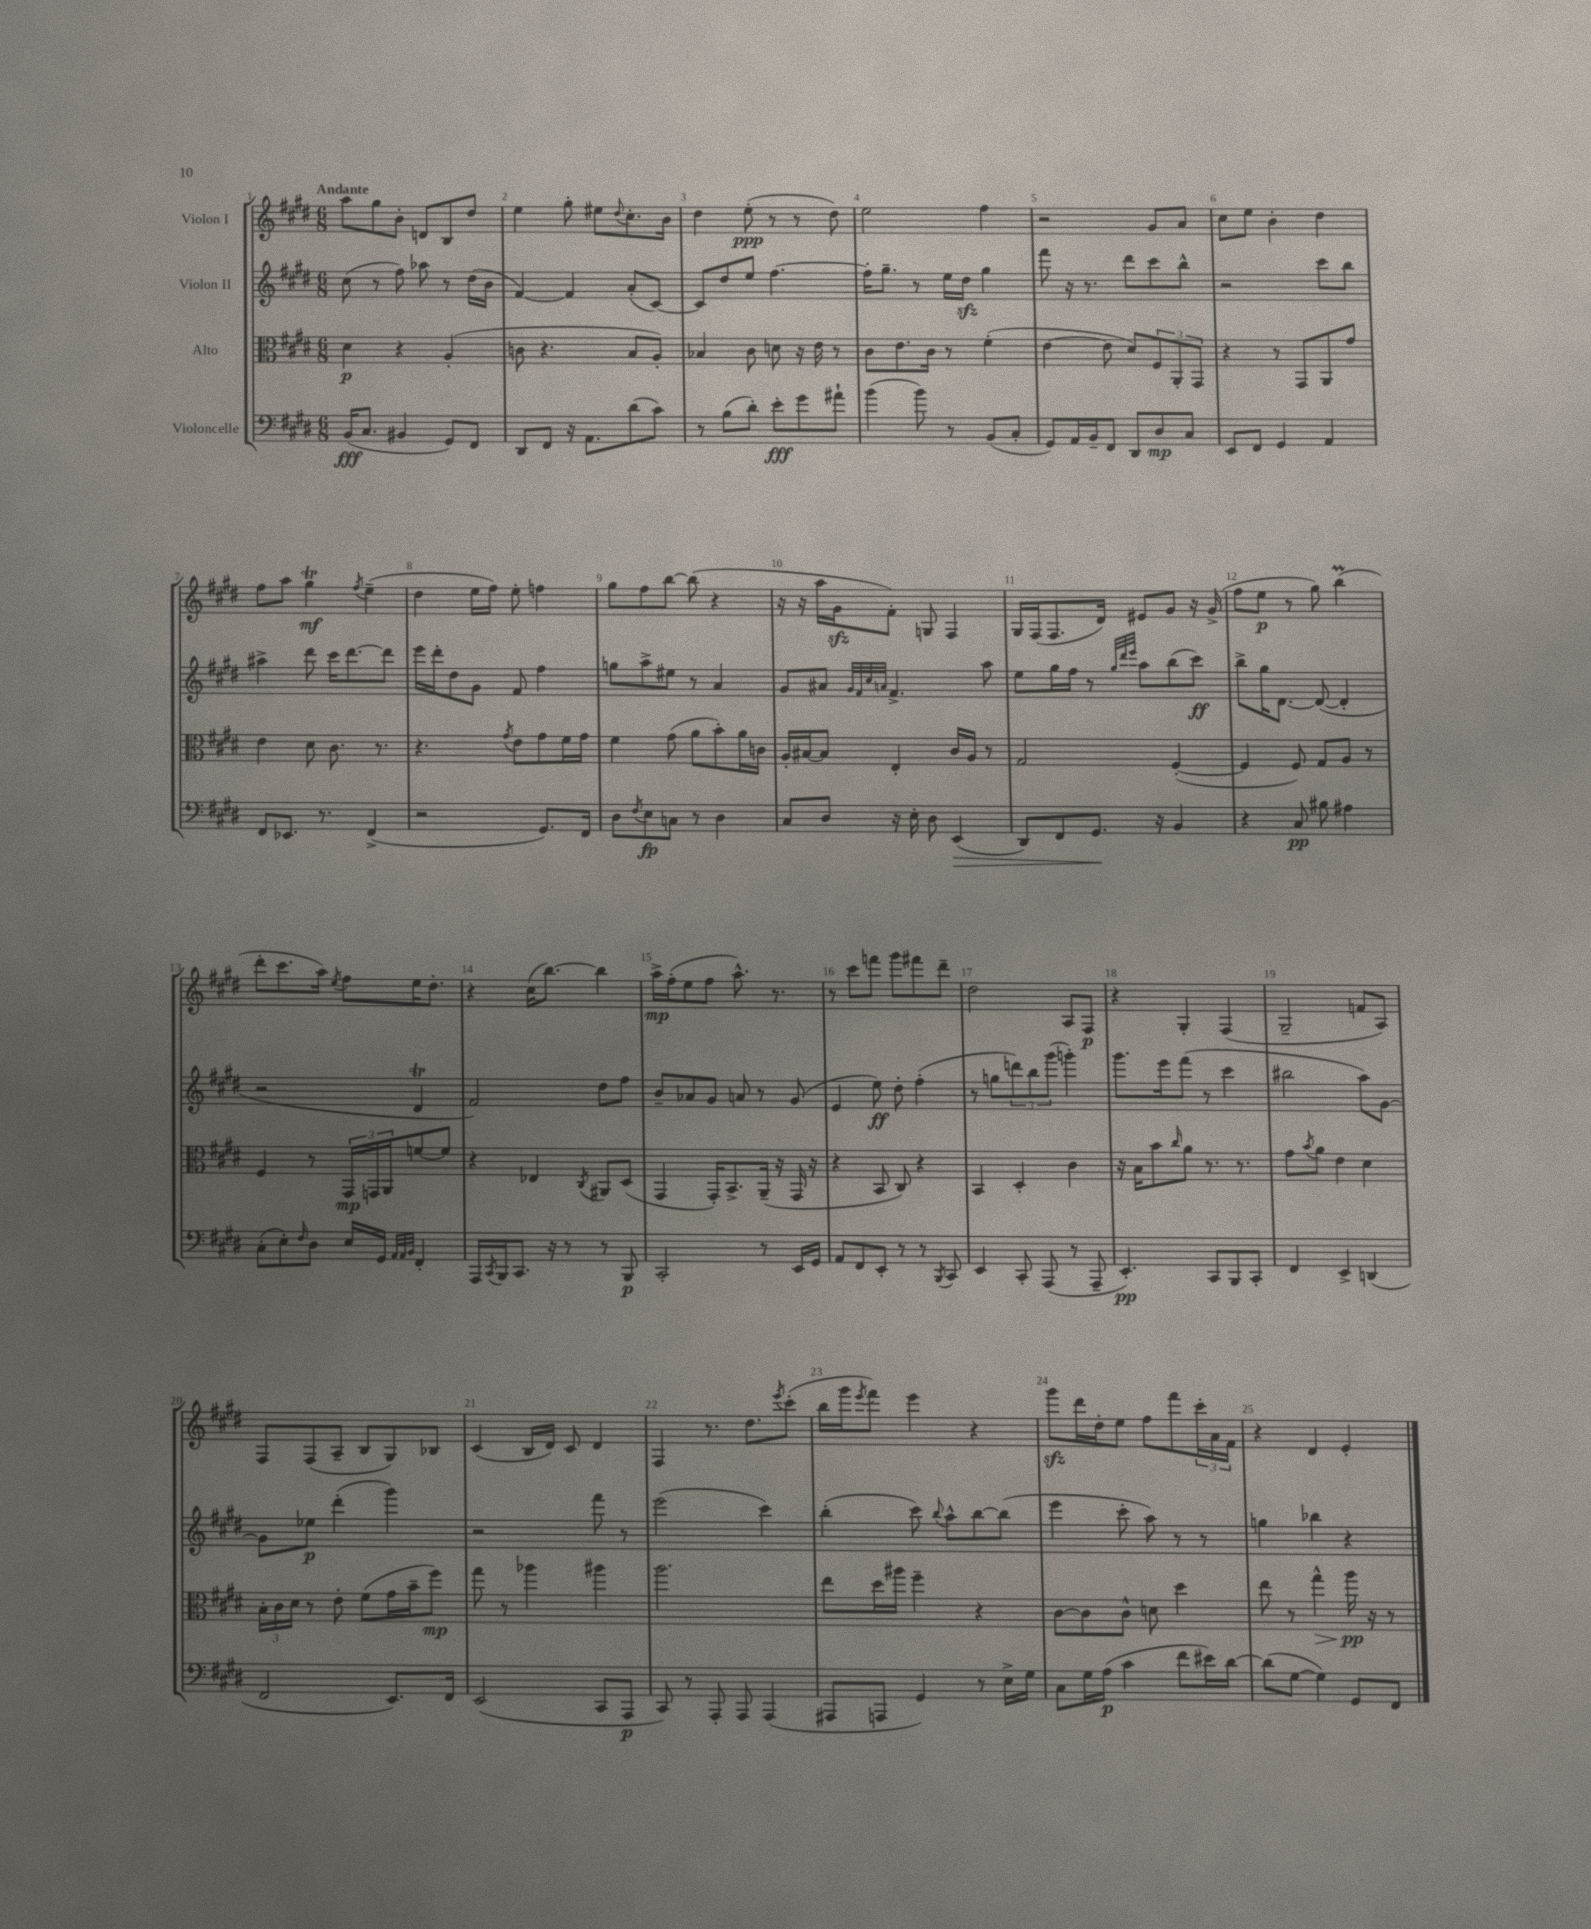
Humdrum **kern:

**kern	**dynam	**kern	**dynam	**kern	**dynam	**kern	**dynam
*part4	*part4	*part3	*part3	*part2	*part2	*part1	*part1
*staff4	*staff4	*staff3	*staff3	*staff2	*staff2	*staff1	*staff1
*I"Violoncelle	*	*I"Alto	*	*I"Violon II	*	*I"Violon I	*
*clefF4	*	*clefC3	*	*clefG2	*	*clefG2	*
*k[f#c#g#d#]	*	*k[f#c#g#d#]	*	*k[f#c#g#d#]	*	*k[f#c#g#d#]	*
*M6/8	*	*M6/8	*	*M6/8	*	*M6/8	*
=1	=1	=1	=1	=1	=1	=1	=1
!	!	!	!	!	!	!LO:TX:a:B:t=Andante	!
(16BB/KL	fff	4d#\	p	(8cc#\	.	8aa\L	.
8.C#/J	.	.	.	.	.	.	.
.	.	.	.	8r	.	8gg#\	.
4BB#X/	.	4r	.	8ff#\)	.	8b'\J	.
.	.	.	.	8aa-X\	.	8dn/L	.
8GG#/L)	.	(4A'/	.	8r	.	8B/	.
8FF#/J	.	.	.	(16dd#\LL	.	8dd#/J	.
.	.	.	.	16b\JJ	.	.	.
=2	=2	=2	=2	=2	=2	=2	=2
8DD#/L	.	8cn\	.	[4f#/)	.	4ee\	.
8FF#/J	.	4.r	.	.	.	.	.
16r	.	.	.	4f#/]	.	8gg#'\	.
8.AA\L	.	.	.	.	.	.	.
.	.	.	.	.	.	8ee#X\L	.
.	.	.	.	.	.	8qqdd#/	.
(8d#\	.	8B/L	.	(8a'/L	.	8.cc#'\	.
8c#\J)	.	8A'/J)	.	[8c#/J)	.	.	.
.	.	.	.	.	.	16b\Jk	.
=3	=3	=3	=3	=3	=3	=3	=3
8r	.	4B-X/	.	8c#/L]	.	4dd#\	.
(8B\L	.	.	.	8dd#/	.	.	.
8d#'\J)	.	8c#\	.	8ee/J	.	(8ee'\	ppp
8e'\L	fff	8dn\	.	[4.ff#\	.	8r	.
8g#\	.	16r	.	.	.	8r	.
.	.	16e\	.	.	.	.	.
8a#X`\J	.	8r	.	.	.	8dd#\)	.
=4	=4	=4	=4	=4	=4	=4	=4
(4b\	.	8c#\L	.	16ff#'\KL]	.	2ee\	.
.	.	.	.	8.gg#~\J	.	.	.
.	.	8.e\	.	.	.	.	.
8b\)	.	.	.	8r	.	.	.
.	.	16c#\Jk	.	.	.	.	.
8r	.	8r	.	16ee\LL	.	.	.
.	.	.	.	16dd#zz\JJ	.	.	.
(8BB/L	.	(4f#'\	.	4gg#\	.	4ff#\	.
8C#'/J	.	.	.	.	.	.	.
=5	=5	=5	=5	=5	=5	=5	=5
8GG#/L)	.	[4e\	.	8fff#\	.	2r	.
16AA/L	.	.	.	16r	.	.	.
16BB~/J	.	.	.	8.r	.	.	.
8FF#/J	.	8e\]	.	.	.	.	.
8DD#/L	.	8d#/L)	.	8ddd#\L	.	.	.
8D#/	mp	12F#/	.	8ccc#\	.	8g#/L	.
.	.	12AA'/	.	.	.	.	.
8C#/J	.	.	.	8bb^^\J	.	8a/J	.
.	.	12GG#/J	.	.	.	.	.
=6	=6	=6	=6	=6	=6	=6	=6
8EE/L	.	4r	.	2r	.	8cc#\L	.
8FF#/J	.	.	.	.	.	8ee\J	.
4GG#/	.	8r	.	.	.	4b'\	.
.	.	8GG#/L	.	.	.	.	.
4AA/	.	8AA/	.	8ccc#\L	.	4dd#\	.
.	.	8g#/J	.	8bb\J	.	.	.
!!LO:LB:g=z
=7	=7	=7	=7	=7	=7	=7	=7
8FF#/L	.	4e\	.	4aa#X^\	.	8ff#\L	.
8.EE-X/J	.	.	.	.	.	8aa\J	.
.	.	8d#\	.	8ddd#\	.	4gg#t\	mf
8.r	.	.	.	.	.	.	.
.	.	8.c#\	.	16ccc#\KL	.	.	.
.	.	.	.	[8.ddd#\	.	.	.
.	.	.	.	.	.	8qff#/	.
(4FF#^/	.	.	.	.	.	(4ee~\	.
.	.	8.r	.	.	.	.	.
.	.	.	.	8ddd#\J]	.	.	.
=8	=8	=8	=8	=8	=8	=8	=8
2r	.	4.r	.	16eee\LL	.	4dd#\	.
.	.	.	.	16ddd#'\J	.	.	.
.	.	.	.	8dd#\	.	.	.
.	.	.	.	8g#\J	.	16ee\LL	.
.	.	.	.	.	.	16ff#\JJ)	.
.	.	8qg#/	.	.	.	.	.
.	.	8e\L	.	8f#/	.	8ee'\	.
8.GG#/L)	.	8g#\	.	4ff#\	.	4ffn\	.
.	.	16f#\L	.	.	.	.	.
16FF#/Jk	.	16g#\JJ	.	.	.	.	.
=9	=9	=9	=9	=9	=9	=9	=9
8D#\L	.	4f#\	.	8ggn\L	.	8gg#\L	.
8qF#/	.	.	.	.	.	.	.
8E\	fp	.	.	8aa^\	.	8ff#\	.
8Cn\J	.	(8g#\	.	8ee#X\J	.	[8bb\J	.
8r	.	8a\L	.	8r	.	(8bb\]	.
4D#\	.	8b'\)	.	4a/	.	4r	.
.	.	16a\L	.	.	.	.	.
.	.	16cn\JJ	.	.	.	.	.
=10	=10	=10	=10	=10	=10	=10	=10
8C#/L	.	16A'/LL	.	8g#/L	.	16r	.
.	.	[16B#X/J	.	.	.	16r	.
8D#/J	.	8B#/J]	.	8a#X/J	.	16aa\LL	.
.	.	.	.	.	.	16g#zz\J	.
.	.	.	.	32qqg#/LLL	.	.	.
.	.	.	.	32qqf#/	.	.	.
.	.	.	.	32qqcc#/	.	.	.
.	.	.	.	32qqan/JJJ	.	.	.
16r	.	4E'/	.	4.f#^/	.	8f#'\J)	.
16E'\	.	.	.	.	.	.	.
8D#\	.	.	.	.	.	8Gn/	.
!	!LO:HP:b	!	!	!	!	!	!
(4EE/	>	16c#/LL	.	.	.	4F#/	.
.	.	16A/JJ	.	.	.	.	.
.	.	8r	.	8aa\	.	.	.
=11	=11	=11	=11	=11	=11	=11	=11
8DD#/L)	.	2G#/	.	8ee\L	.	16G#/LL	.
.	.	.	.	.	.	(16F#/J	.
8FF#/	.	.	.	16gg#\L	.	8.F#/	.
.	.	.	.	16ff#\JJ	.	.	.
8.GG#/J	.	.	.	8r	.	.	.
.	.	.	.	.	.	16d#/Jk)	.
.	.	.	.	32qqgg#/LLL	.	.	.
.	.	.	.	32qqddd#/	.	.	.
.	.	.	.	32qqeee/JJJ	.	.	.
.	.	.	.	8aa\L	.	8e#X/L	.
16r	]	.	.	.	.	.	.
4BB/	.	([4F#'/	.	(8bb\	.	8g#/J	.
.	.	.	.	8ccc#\J)	ff	16r	.
.	.	.	.	.	.	(16g#^/	.
=12	=12	=12	=12	=12	=12	=12	=12
4r	.	4F#/]	.	8bb^\L	.	8ff#\L	.
.	.	.	.	16gg#\K	.	8ee\J	p
.	.	.	.	[8.d#\J	.	.	.
8C#/	pp	8F#/)	.	.	.	8r	.
8B#X\	.	8G#/L	.	(8d#/_	.	8gg#\)	.
4A#X\	.	8A/J	.	4d#'/]	.	(4bbM\	.
.	.	8r	.	.	.	.	.
!!LO:LB:g=z
=13	=13	=13	=13	=13	=13	=13	=13
(8C#'\L	.	4F#/	.	2r	.	8ddd#'\L	.
8E'\)	.	.	.	.	.	8.ccc#\	.
16qqF#/	.	.	.	.	.	.	.
8D#\J	.	8r	.	.	.	.	.
.	.	.	.	.	.	16aa\Jk)	.
.	.	.	.	.	.	8qee/	.
16E/LL	.	24GG#/LL	mp	.	.	8ff#\L	.
.	.	24GGn/	.	.	.	.	.
16GG#/JJ	.	.	.	.	.	.	.
.	.	24AA/J	.	.	.	.	.
32qqAA/LLL	.	.	.	.	.	.	.
32qqAA/	.	.	.	.	.	.	.
32qqBB/JJJ	.	.	.	.	.	.	.
4FF#'/	.	[8fn/	.	4d#t/	.	16ee\K	.
.	.	.	.	.	.	8.dd#'\J	.
.	.	8f/J]	.	.	.	.	.
=14	=14	=14	=14	=14	=14	=14	=14
16AAA/LL	.	4r	.	2f#/)	.	4r	.
8qCC#/	.	.	.	.	.	.	.
16BBB/J	.	.	.	.	.	.	.
8.CC#/J	.	.	.	.	.	.	.
.	.	4E-X/	.	.	.	(16cc#\KL	.
16r	.	.	.	.	.	[8.bb\J)	.
8r	.	.	.	.	.	.	.
.	.	8qC#/	.	.	.	.	.
8r	.	8AA#X/L	.	8dd#\L	.	4bb\]	.
8BBB/	p	(8D#/J	.	8ff#\J	.	.	.
=15	=15	=15	=15	=15	=15	=15	=15
2CC#'/	.	4GG#/	.	8b~/L	.	16aa^\LL	mp
.	.	.	.	.	.	(16ff#'\J	.
.	.	.	.	8a-X/	.	8ee\	.
.	.	16GG#'/KL)	.	8g#/J	.	8ff#\J	.
.	.	8.BB^/	.	.	.	.	.
.	.	.	.	8an/	.	8.aa^^\)	.
8r	.	(16AA~/Jk	.	8r	.	.	.
.	.	16r	.	.	.	8.r	.
16EE/LL	.	16GG#/	.	(8g#/	.	.	.
16GG#/JJ	.	16r	.	.	.	.	.
=16	=16	=16	=16	=16	=16	=16	=16
8AA/L	.	4r	.	4e/	.	8r	.
8FF#/	.	.	.	.	.	8ccc#\L	.
8EE'/J	.	8BB/	.	8ee\)	ff	8fffn\J	.
8r	.	8C#/)	.	8dd#'\	.	8ggg#\L	.
8r	.	4r	.	(4ff#'\	.	8fff#X\	.
8qBBB/	.	.	.	.	.	.	.
8CC#/	.	.	.	.	.	8ddd#~\J	.
=17	=17	=17	=17	=17	=17	=17	=17
4EE/	.	4BB/	.	8r	.	2dd#\	.
.	.	.	.	8ggn\L	.	.	.
8CC#'/	.	4D#'/	.	12dddn\)	.	.	.
.	.	.	.	12bb\	.	.	.
(8AAA/	.	.	.	.	.	.	.
.	.	.	.	(12ggg#\J	.	.	.
8r	.	4c#\	.	4gggn'\)	.	8A/L	.
8AAA~/	.	.	.	.	.	8F#/J	p
=18	=18	=18	=18	=18	=18	=18	=18
4.EE'/)	pp	16r	.	8.ggg#\L	.	4r	.
.	.	16B\KL	.	.	.	.	.
.	.	8b\	.	.	.	.	.
.	.	.	.	16eee\k	.	.	.
.	.	16qqcc#/	.	.	.	.	.
.	.	8a\J	.	(8fff#\J	.	4G#'/	.
8CC#/L	.	8.r	.	8r	.	.	.
8BBB/	.	.	.	4ccc#\	.	(4F#/	.
.	.	8.r	.	.	.	.	.
8CC#'/J	.	.	.	.	.	.	.
=19	=19	=19	=19	=19	=19	=19	=19
4FF#/	.	8g#\L	.	2bb#X\	.	2G#~/	.
.	.	8qb/	.	.	.	.	.
.	.	8a\J	.	.	.	.	.
4EE^/	.	4e\	.	.	.	.	.
(4DDn/	.	4d#\	.	8aa\L)	.	8fn/L	.
.	.	.	.	[8g#\J	.	8A/J)	.
!!LO:LB:g=z
=20	=20	=20	=20	=20	=20	=20	=20
2FF#/	.	24B'\LL	.	8g#\L]	.	8F#/L	.
.	.	24c#\	.	.	.	.	.
.	.	24d#\JJ	.	.	.	.	.
.	.	8r	.	8ee-X\J	p	(8F#/	.
.	.	8e'\	.	(4ddd#'\	.	8A~/J	.
.	.	(8f#\L	.	.	.	8B/L	.
8.EE/L)	.	16g#\L	.	4ggg#\)	.	8G#/)	.
.	.	16b~\J	.	.	.	.	.
.	.	8ff#\J)	mp	.	.	8B-X/J	.
16FF#/Jk	.	.	.	.	.	.	.
=21	=21	=21	=21	=21	=21	=21	=21
(2EE/	.	8gg#\	.	2r	.	(4c#/	.
.	.	8r	.	.	.	.	.
.	.	4aa-X\	.	.	.	16B/LL	.
.	.	.	.	.	.	16d#/JJ)	.
.	.	.	.	.	.	8c#/	.
8CC#/L	.	4aa#X\	.	8fff#\	.	4d#/	.
8AAA/J	p	.	.	8r	.	.	.
=22	=22	=22	=22	=22	=22	=22	=22
8CC#/)	.	2.aa\	.	(2eee\	.	4F#/	.
8r	.	.	.	.	.	.	.
8AAA'/	.	.	.	.	.	8.r	.
8AAA/	.	.	.	.	.	.	.
.	.	.	.	.	.	8.dd#\L	.
(4AAA/	.	.	.	4ccc#\)	.	.	.
.	.	.	.	.	.	8qeee/	.
.	.	.	.	.	.	(8ccc#'\J	.
=23	=23	=23	=23	=23	=23	=23	=23
8AAA#X/L	.	8ee\L	.	(4bb'\	.	16bb\LL	.
.	.	.	.	.	.	16ggg#\J	.
.	.	.	.	.	.	8qeee/	.
8AAAn/J	.	16dd#\L	.	.	.	8fff#\J)	.
.	.	16aa#X\JJ	.	.	.	.	.
4GG#/)	.	4ff#~\	.	8ccc#\)	.	4eee\	.
.	.	.	.	8qqbb/	.	.	.
.	.	.	.	8aa^^\L	.	.	.
8r	.	4r	.	[8bb\	.	4r	.
16E^\LL	.	.	.	(8bb\J]	.	.	.
16G#\JJ	.	.	.	.	.	.	.
=24	=24	=24	=24	=24	=24	=24	=24
8C#\L	.	[8c#\L	.	4eee\	.	8ggg#zz\L	.
16G#\L	.	8c#\]	.	.	.	16ddd#\L	.
(16A\JJ	p	.	.	.	.	16dd#'\J	.
4c#\	.	8c#^^\J	.	8ccc#'\	.	8ee\J	.
.	.	8dn\	.	8aa\)	.	8ff#\L	.
8f#\L	.	4dd#\	.	8r	.	8fff#\	.
16e#X\L)	.	.	.	8r	.	24ccc#'\L	.
.	.	.	.	.	.	24a\	.
[16d#\JJ	.	.	.	.	.	.	.
.	.	.	.	.	.	24f#\JJ	.
=25	=25	=25	=25	=25	=25	=25	=25
(8d#\L]	.	8ee\	.	4ggn\	.	4r	.
[8G#\J	.	8r	.	.	.	.	.
!	!	!	!LO:HP:b	!	!	!	!
4G#\])	.	4gg#^^\	>	4bb-X\	.	4d#/	.
8GG#/L	.	16aa\	pp	4r	.	4e'/	.
.	.	16r	]	.	.	.	.
8FF#/J	.	8r	.	.	.	.	.
==	==	==	==	==	==	==	==
*-	*-	*-	*-	*-	*-	*-	*-
